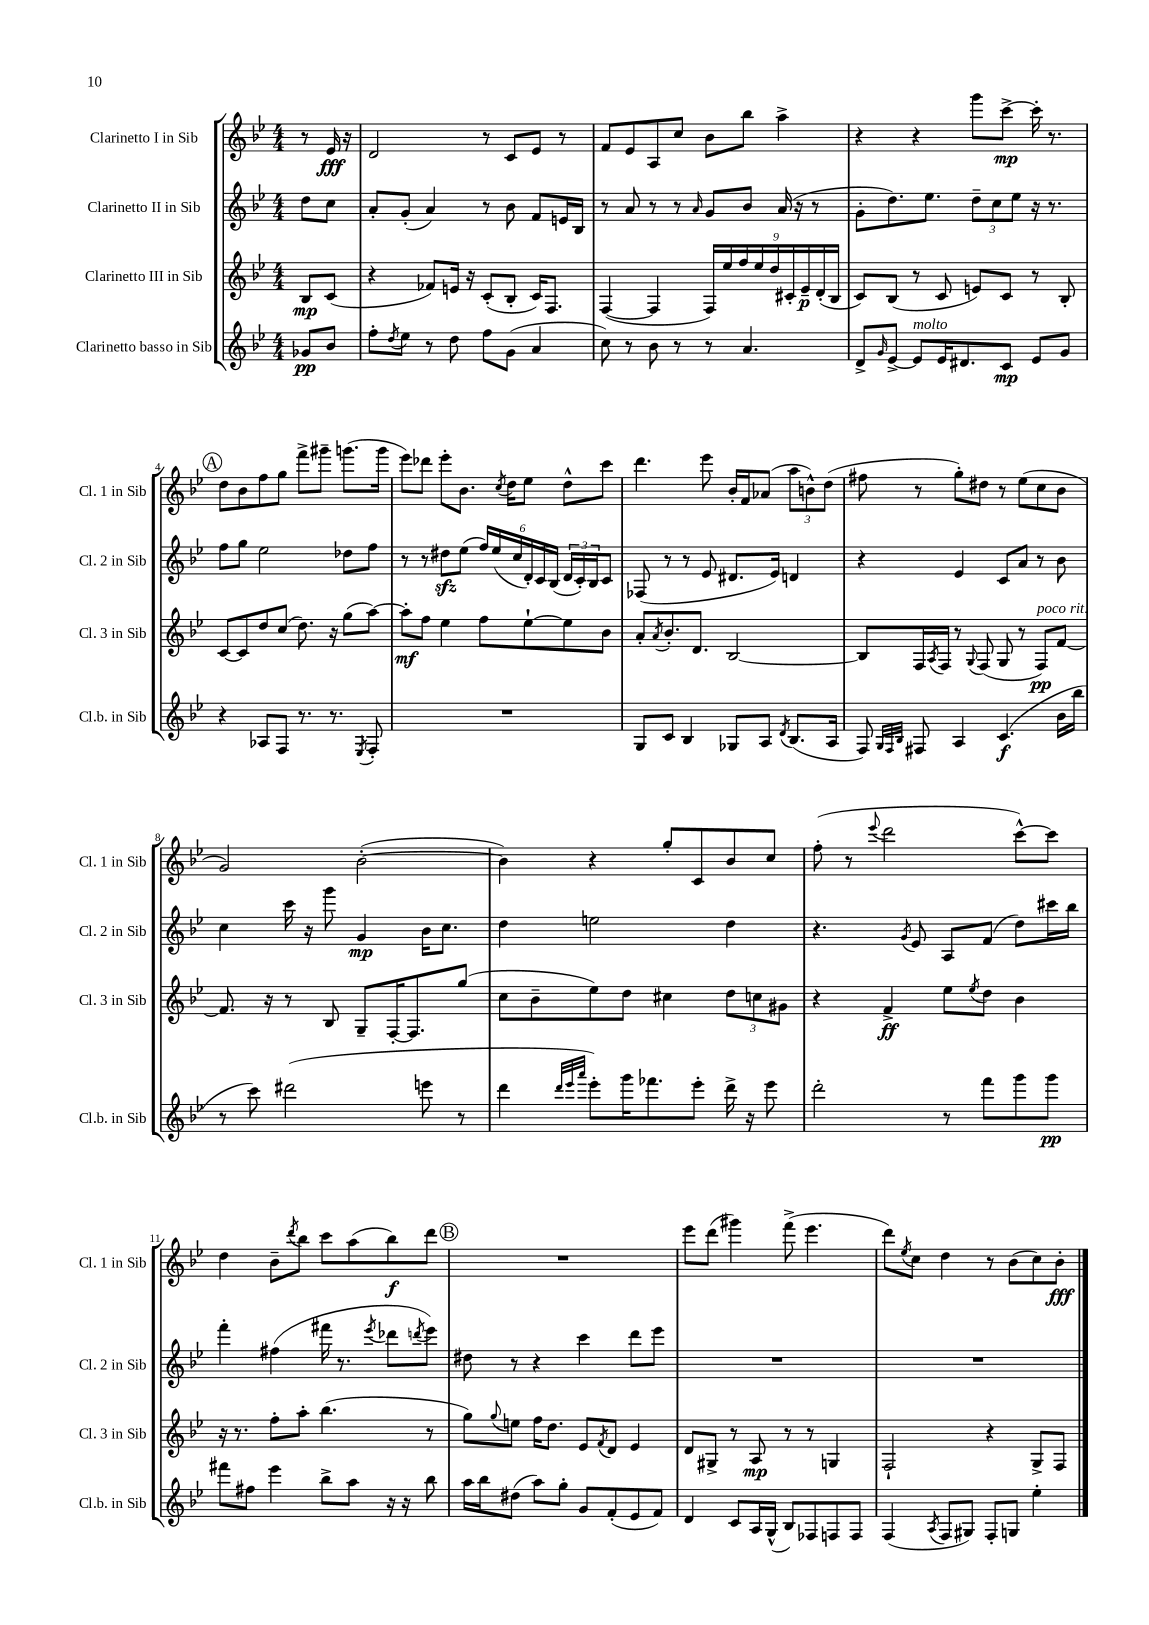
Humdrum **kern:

**kern	**dynam	**kern	**dynam	**kern	**dynam	**kern	**dynam
*part4	*part4	*part3	*part3	*part2	*part2	*part1	*part1
*staff4	*staff4	*staff3	*staff3	*staff2	*staff2	*staff1	*staff1
*I"Clarinetto basso in Sib	*	*I"Clarinetto III in Sib	*	*I"Clarinetto II in Sib	*	*I"Clarinetto I in Sib	*
*I'Cl.b. in Sib	*	*I'Cl. 3 in Sib	*	*I'Cl. 2 in Sib	*	*I'Cl. 1 in Sib	*
*clefG2	*	*clefG2	*	*clefG2	*	*clefG2	*
*k[b-e-]	*	*k[b-e-]	*	*k[b-e-]	*	*k[b-e-]	*
*M4/4	*	*M4/4	*	*M4/4	*	*M4/4	*
=	=	=	=	=	=	=	=
8g-X/L	pp	8B-/L	mp	8dd\L	.	8r	.
8b-/J	.	(8c/J	.	8cc\J	.	16e-/	fff
.	.	.	.	.	.	16r	.
=1	=1	=1	=1	=1	=1	=1	=1
8ff'\L	.	4r	.	8a'/L	.	2d/	.
8qdd/	.	.	.	.	.	.	.
8ee-\J	.	.	.	(8g'/J	.	.	.
8r	.	8f-X/L)	.	4a/)	.	.	.
8dd\	.	16en/Jk	.	.	.	.	.
.	.	16r	.	.	.	.	.
8ff\L	.	(8c'/L	.	8r	.	8r	.
(8g\J	.	8B-'/J	.	8b-\	.	8c/L	.
4a/	.	16c/KL)	.	8f/L	.	8e-/J	.
.	.	8.F/J	.	.	.	.	.
.	.	.	.	16en/L	.	8r	.
.	.	.	.	16B-/JJ	.	.	.
=2	=2	=2	=2	=2	=2	=2	=2
8cc\)	.	([4F/	.	8r	.	8f/L	.
8r	.	.	.	8a/	.	8e-/	.
8b-\	.	4F/]	.	8r	.	8A/	.
8r	.	.	.	8r	.	8cc/J	.
.	.	.	.	16qqa/	.	.	.
8r	.	18F/LL)	.	8g/L	.	8b-\L	.
.	.	18ee-/	.	.	.	.	.
.	.	18ff/	.	.	.	.	.
4.a/	.	.	.	8b-/J	.	8bb-\J	.
.	.	18ee-/	.	.	.	.	.
.	.	18dd/	.	.	.	.	.
.	.	.	.	(16a/	.	4aa^\	.
.	.	18c#X'/	.	.	.	.	.
.	.	.	.	16r	.	.	.
.	.	18e-~/	p	.	.	.	.
.	.	.	.	8r	.	.	.
.	.	(18d'/	.	.	.	.	.
.	.	18B-/JJ	.	.	.	.	.
=3	=3	=3	=3	=3	=3	=3	=3
8d^/L	.	8c/L)	.	8g'\L	.	4r	.
16qqg/	.	.	.	.	.	.	.
[8e-^/J	.	(8B-/J	.	8.dd\)	.	.	.
!LO:TX:a:i:t=molto	!	!	!	!	!	!	!
8e-/L]	.	8r	.	.	.	4r	.
.	.	.	.	8.ee-\J	.	.	.
16e-/K	.	8c/	.	.	.	.	.
8.d#X/	.	.	.	.	.	.	.
.	.	8en/L)	.	12dd~\L	.	8ggg\L	.
.	.	.	.	12cc\	.	.	.
8c/J	mp	8c/J	.	.	.	[8ccc^\J	mp
.	.	.	.	12ee-\J	.	.	.
8e-/L	.	8r	.	16r	.	16ccc'\]	.
.	.	.	.	8.r	.	8.r	.
8g/J	.	8B-'/	.	.	.	.	.
!!LO:LB:g=z
!!LO:REH:place=s1:t=A
=4	=4	=4	=4	=4	=4	=4	=4
4r	.	[8c/L	.	8ff\L	.	8dd\L	.
.	.	8c/]	.	8gg\J	.	8b-\	.
8A-X/L	.	8dd/	.	2ee-\	.	8ff\	.
8F/J	.	(8cc/J	.	.	.	8gg\J	.
8.r	.	8.dd\)	.	.	.	8fff^\L	.
.	.	.	.	.	.	8ggg#X~\J	.
8.r	.	16r	.	.	.	.	.
.	.	(8gg\L	.	8dd-X\L	.	(8.gggn\L	.
8qE-/	.	.	.	.	.	.	.
8F'/	.	[8aa\J)	.	8ff\J	.	.	.
.	.	.	.	.	.	16ggg\Jk	.
=5	=5	=5	=5	=5	=5	=5	=5
1r	.	8aa'\L]	mf	8r	.	8eee-\L)	.
.	.	8ff\J	.	8r	.	8ddd-X\J	.
.	.	4ee-\	.	8dd#Xzz\L	.	8eee-'\L	.
.	.	.	.	(8ee-\J	.	8.b-\J	.
.	.	8ff\L	.	24ff/LL)	.	.	.
.	.	.	.	(24ee-/	.	.	.
.	.	.	.	.	.	8qcc/	.
.	.	.	.	.	.	16dd\KL	.
.	.	.	.	24cc/	.	.	.
.	.	[8ee-`\	.	24d'/)	.	8ee-\J	.
.	.	.	.	24c/	.	.	.
.	.	.	.	(24B-/JJ	.	.	.
.	.	8ee-\]	.	24d/LL	.	8dd^^\L	.
.	.	.	.	24c'/)	.	.	.
.	.	.	.	24B-/J	.	.	.
.	.	8b-\J	.	8c/J	.	8ccc\J	.
=6	=6	=6	=6	=6	=6	=6	=6
8G/L	.	8a'/L	.	(8F-X/	.	4.ddd\	.
.	.	8qa/	.	.	.	.	.
8c/J	.	8.b-'/	.	8r	.	.	.
4B-/	.	.	.	8r	.	.	.
.	.	8.d/J	.	.	.	.	.
.	.	.	.	8e-/	.	8eee-\	.
8G-X/L	.	[2B-/	.	8.d#X/L	.	16b-'/LL	.
.	.	.	.	.	.	16f/J	.
8A/J	.	.	.	.	.	(8a-X/J	.
.	.	.	.	16e-/Jk)	.	.	.
8qd/	.	.	.	.	.	.	.
(8.B-/L	.	.	.	4dn/	.	12aa\L	.
.	.	.	.	.	.	12bn^^\)	.
.	.	.	.	.	.	(12dd\J	.
16A/Jk	.	.	.	.	.	.	.
=7	=7	=7	=7	=7	=7	=7	=7
8F/)	.	8B-/L]	.	4r	.	8ff#X\	.
32qqG/LLL	.	.	.	.	.	.	.
32qqF/	.	.	.	.	.	.	.
32qqB-/JJJ	.	.	.	.	.	.	.
8F#X/	.	16F/L	.	.	.	8r	.
.	.	8qA/	.	.	.	.	.
.	.	16F/JJ	.	.	.	.	.
4A/	.	8r	.	4e-/	.	8gg'\L)	.
.	.	8qqG/	.	.	.	.	.
.	.	(8F/	.	.	.	8dd#X\J	.
(4.c/	f	8G/	.	8c/L	.	8r	.
.	.	8r	.	8a/J	.	(8ee-\L	.
!	!	!LO:TX:a:i:t=poco rit.	!	!	!	!	!
.	.	8F/L)	pp	8r	.	8cc\	.
16b-\LL	.	[8f/J	.	8b-\	.	8b-\J	.
16bb-\JJ	.	.	.	.	.	.	.
!!LO:LB:g=z
=8	=8	=8	=8	=8	=8	=8	=8
8r	.	8.f/]	.	4cc\	.	2g/)	.
8ccc\)	.	.	.	.	.	.	.
.	.	16r	.	.	.	.	.
(2ddd#X\	.	8r	.	16ccc\	.	.	.
.	.	.	.	16r	.	.	.
.	.	8B-/	.	8ggg\	.	.	.
.	.	8G~/L	.	4g/	mp	([2b-'\	.
.	.	[16F'/K	.	.	.	.	.
.	.	8.F/]	.	.	.	.	.
8eeen\	.	.	.	16b-\KL	.	.	.
.	.	.	.	8.cc\J	.	.	.
8r	.	(8gg/J	.	.	.	.	.
=9	=9	=9	=9	=9	=9	=9	=9
4ddd\	.	8cc\L	.	4dd\	.	4b-\])	.
.	.	8b-~\	.	.	.	.	.
32qqddd/LLL	.	.	.	.	.	.	.
32qqeee-/	.	.	.	.	.	.	.
32qqaaa/JJJ	.	.	.	.	.	.	.
8eee-'\L)	.	8ee-\)	.	2een\	.	4r	.
16ggg\K	.	8dd\J	.	.	.	.	.
8.fff-X\	.	.	.	.	.	.	.
.	.	4cc#X\	.	.	.	8gg'/L	.
8eee-'\J	.	.	.	.	.	8c/	.
16ddd^\	.	12dd\L	.	4dd\	.	8b-/	.
16r	.	.	.	.	.	.	.
.	.	12ccn\	.	.	.	.	.
8eee-\	.	.	.	.	.	8cc/J	.
.	.	12g#X\J	.	.	.	.	.
=10	=10	=10	=10	=10	=10	=10	=10
2ddd'\	.	4r	.	4.r	.	(8ff'\	.
.	.	.	.	.	.	8r	.
.	.	.	.	.	.	8qqeee-/	.
.	.	4f^/	ff	.	.	2ddd\	.
.	.	.	.	8qg/	.	.	.
.	.	.	.	8e-/	.	.	.
8r	.	8ee-\L	.	8A/L	.	.	.
.	.	8qee-/	.	.	.	.	.
8fff\L	.	8dd\J	.	(8f/J	.	.	.
8ggg\	.	4b-\	.	8dd\L)	.	[8ccc^^\L)	.
8ggg\J	pp	.	.	16ccc#X\L	.	8ccc\J]	.
.	.	.	.	16bb-\JJ	.	.	.
!!LO:LB:g=z
=11	=11	=11	=11	=11	=11	=11	=11
8fff#X\L	.	16r	.	4fff'\	.	4dd\	.
.	.	8.r	.	.	.	.	.
8ff#X\J	.	.	.	.	.	.	.
4eee-\	.	8ff'\L	.	(4ff#X\	.	8b-~\L	.
.	.	.	.	.	.	8qddd/	.
.	.	8aa'\J	.	.	.	8bb-\J	.
8bb-^\L	.	(4.bb-\	.	16fff#X\	.	8ccc\L	.
.	.	.	.	8.r	.	.	.
8aa\J	.	.	.	.	.	(8aa\	.
.	.	.	.	8qeee-/	.	.	.
16r	.	.	.	8ddd-X\L	.	8bb-\)	f
16r	.	.	.	.	.	.	.
.	.	.	.	8qdddn/	.	.	.
8bb-\	.	8r	.	8eee-\J)	.	8ddd\J	.
!!LO:REH:place=s1:t=B
=12	=12	=12	=12	=12	=12	=12	=12
16aa\LL	.	8gg\L)	.	8dd#X\	.	1r	.
16bb-\J	.	.	.	.	.	.	.
.	.	8qqgg/	.	.	.	.	.
(8dd#X\J	.	8een\J	.	8r	.	.	.
8aa\L)	.	16ff\KL	.	4r	.	.	.
.	.	8.dd\J	.	.	.	.	.
8gg'\J	.	.	.	.	.	.	.
8g/L	.	8e-/L	.	4ccc\	.	.	.
.	.	8qf/	.	.	.	.	.
(8f'/	.	8d/J	.	.	.	.	.
8e-/	.	4e-/	.	8ddd\L	.	.	.
8f/J)	.	.	.	8eee-\J	.	.	.
=13	=13	=13	=13	=13	=13	=13	=13
4d/	.	8d/L	.	1r	.	8eee-\L	.
.	.	8G#X^/J	.	.	.	(8ddd\J	.
8c/L	.	8r	.	.	.	4ggg#X\)	.
16A/L	.	8A/	mp	.	.	.	.
(16G^^/JJ	.	.	.	.	.	.	.
8B-/L)	.	8r	.	.	.	(8fff^\	.
8F-X/	.	8r	.	.	.	4.eee-\	.
8Fn/	.	4Gn/	.	.	.	.	.
8F/J	.	.	.	.	.	.	.
=14	=14	=14	=14	=14	=14	=14	=14
(4F/	.	2F`/	.	1r	.	8ddd\L)	.
.	.	.	.	.	.	8qee-/	.
.	.	.	.	.	.	8cc\J	.
8qA/	.	.	.	.	.	.	.
8F/L	.	.	.	.	.	4dd\	.
8G#X/J)	.	.	.	.	.	.	.
8F'/L	.	4r	.	.	.	8r	.
8Gn/J	.	.	.	.	.	(8b-\L	.
4ee-'\	.	8G^/L	.	.	.	8cc\)	.
.	.	8F/J	.	.	.	8b-'\J	fff
==	==	==	==	==	==	==	==
*-	*-	*-	*-	*-	*-	*-	*-
